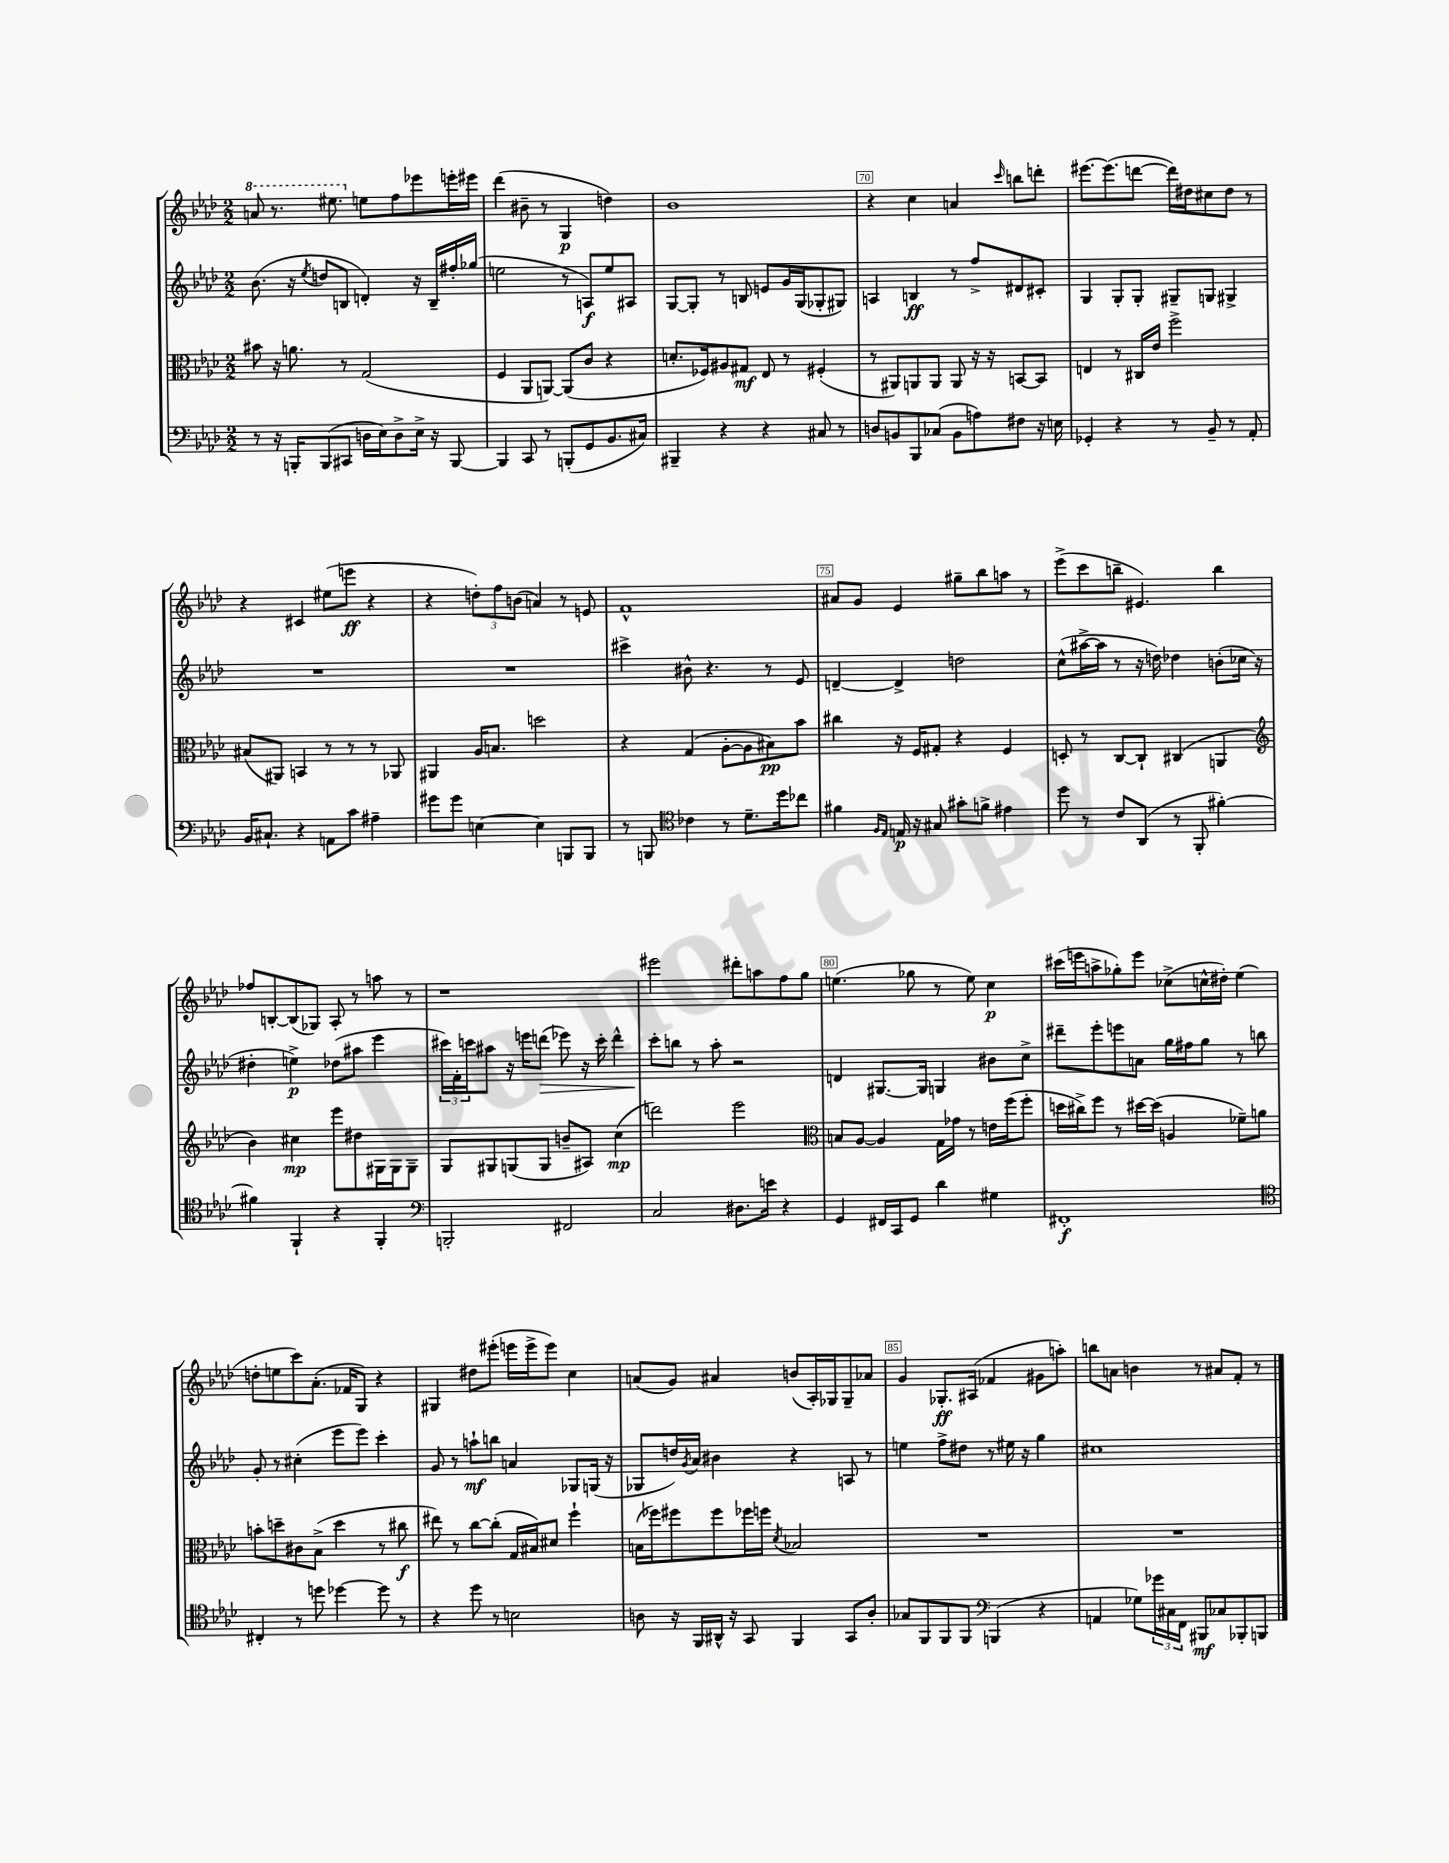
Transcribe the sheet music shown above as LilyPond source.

<<
\new StaffGroup <<
\new Staff = "s0" {
    \clef treble \key aes \major \numericTimeSignature \time 2/2
    \ottava #1 a''8 r8. eis'''8. \ottava #0 e''8 f''8 ees'''8 e'''16-. eis'''16 |
    des'''4( bis'8-- r8 g4\p d''4) |
    bes'1 |
    r4 c''4 a'4 \grace { c'''16 } b''8 d'''8-. |
    eis'''8.~ eis'''8.( d'''8~ d'''16) dis''16 cis''8 dis''8 r8 |
    r4 cis'4 eis''8( e'''8\ff r4 |
    r4 \tuplet 3/2 { d''8-.) f''8 b'8( } a'4) r8 e'8 |
    f'1-^ |
    ais'8 g'8 ees'4 gis''8-- bes''8 a''8 r8 |
    ees'''8->( c'''8 b''8-- eis'4.) b''4 |
    fes''8 b8~-. b8( ges8) aes8-. r8 a''8 r8 |
    r1 |
    eis'''2 dis'''8-. a''8 f''8 g''8 |
    e''4.( ges''8 r8 e''8) c''4\p |
    cis'''16( e'''16 a''8-> ges''8-.) e'''8 ces''8->( c''16-^ dis''16-.) ees''4( |
    d''8-. e''8 c'''8) aes'8.-.( fes'16 g8) r4 |
    gis4 dis''8 eis'''8-.( e'''16 e'''16-> e'''8) c''4 |
    a'8( g'8) ais'4 b'8( aes16-.) ges16 ges8-- aes'8 |
    g'4 ges8.-.\ff ais16( fes'4 gis'8 a''8-.) |
    b''8 a'8 b'4 r8 ais'8 f'8-. r8 \bar "|." |
}
\new Staff = "s1" {
    \clef treble \key aes \major \numericTimeSignature \time 2/2
    bes'8.( r16 \acciaccatura { ees''8 } d''8 b8 d'4-.) r16 b16-- fis''16-. ges''16( |
    e''2 r8 a8\f) e''8 ais8 |
    g8~ g8-. r8 b8 e'8 g'16 g16( ges8-. gis8) |
    a4 b4\ff r8 f''8-> dis'8 cis'8-. |
    g4 g8-. g8-. gis8-- g8 gis4-> |
    R1 |
    R1 |
    cis'''4-> bis'8-^ r4. r8 ees'8 |
    d'4~-- d'4-> d''2 |
    c''8-^( ais''16~-> ais''16 r8 r16 d''16) des''4 b'8-.( ces''16 r16 |
    dis''4-. e''4->\p) des''8( ais''8 ees'''4 |
    \tuplet 3/2 { cis'''16) f'16-. c'''16 } ais''8 r16 e'''16 d'''8\>( ees'''8) r16 c'''16-. d'''4-^ |
    c'''8-.\! b''8 r8 aes''8-. r2 |
    d'4 gis8.~ gis16 g4 bis'8 c''8-> |
    dis'''8-- ees'''8-. e'''8 a'8 g''16 fis''16 g''8 r8 b''8 |
    g'8-. r8 cis''4-.( ees'''8 ees'''8) c'''4-. |
    g'8 r8 a''8-!\mf b''8 a'4 ges8 g16( r16 |
    ges8 d''16) \acciaccatura { g'8 } aes'16 bis'4 r4 a8 r8 |
    e''4 f''8-> dis''8 r8 eis''16 r16 g''4 |
    cis''1 \bar "|." |
}
\new Staff = "s2" {
    \clef alto \key aes \major \numericTimeSignature \time 2/2
    bis'8 r16 a'8. r8 g2( |
    f4 aes,8 a,8~) a,8( c'8 r4 |
    d'8.-. fes16) ais8 gis8\mf ees8 r8 fis4-.( |
    r8 ais,8) a,8 a,8 a,8 r16 r16 b,8~ b,8 |
    e4 r8 cis16 ees'16 f''2-> |
    bis8( ais,8) b,4 r8 r8 r8 aes,8 |
    ais,4 aes16 b8. d''2 |
    r4 g4( aes8~-. aes8 bis8\pp) bes'8 |
    cis''4 r16 f16 gis8-. r4 f4 |
    d8-. r8 c8~ c8-! cis4( a,4 |
    \clef treble bes'4) cis''4\mp ees'''8 dis''8 gis16 gis16 gis8-- |
    g8 gis8 g8( g8 b'8-- ais8) c''4\mp( |
    d'''2) ees'''2 |
    \clef alto b8 aes8~ aes4 g16 ges'16 r8 e'16 f''16( f''8-. |
    d''16 cis''16->) f''8 r8 dis''16~ dis''16( a4 fes'8--) a'8 |
    b'8-. d''8-- cis'8 bes8->( d''4 r8 cis''8\f |
    eis''8) r8 c''8~ c''8-.( g16 bis16) dis'8 f''4-! |
    b16( fes''16) fis''8 fis''8 fes''16 f''16 \acciaccatura { des'8 } bes2 |
    R1 |
    R1 \bar "|." |
}
\new Staff = "s3" {
    \clef bass \key aes \major \numericTimeSignature \time 2/2
    r8 r16 b,,16-. b,,8( cis,8 d16 ees16) d8-> ees16-> r16 b,,8~ |
    b,,4 c,8 r8 b,,8-.( g,8 bes,8. cis16) |
    bis,,4-- r4 r4 cis8 r8 |
    d8 b,8 bes,,8 ces8( b,8 a8) fis8 r16 e16 |
    ges,4-. r4 r8 bes,8-- r8 aes,8-. |
    bes,16 cis8.-! r4 a,8 c'8 ais4-- |
    gis'8 gis'8 e4~ e4 b,,8 b,,8 |
    r8 b,,8 \clef tenor ces'4 r8 des'8.-- des''16 ces''8 |
    fis'4 \grace { f16 ees16 } e16\p r16 gis8 gis'8-. f'8-> eis'4 |
    des''8 r8 c'8 aes,8( r8 f,8-. fis'4~-.) |
    fis'4 f,4-! r4 f,4-. |
    \clef bass b,,2-. fis,2 |
    c2 dis8. e'16 r4 |
    g,4 fis,16 c,16 g,8 des'4 gis4 |
    fis,1-.\f |
    \clef tenor cis4-. r8 d''8 des''4~ des''8 r8 |
    r4 des''8 r8 b2 |
    a8 r16 f,16 ais,16-^ r16 g,8 f,4 g,8 a8-. |
    ges8 f,8 f,8 f,8 \clef bass b,,4( r4 |
    a,4 ges8) \tuplet 3/2 { ges'16 cis16 f,16 } bis,,8\mf ces8 bes,,8-. b,,8 \bar "|." |
}
>>
>>
\layout { \context { \Score currentBarNumber = #67 \override BarNumber.break-visibility = ##(#f #t #t) barNumberVisibility = #(every-nth-bar-number-visible 5) \override BarNumber.stencil = #(make-stencil-boxer 0.1 0.3 ly:text-interface::print) } }
